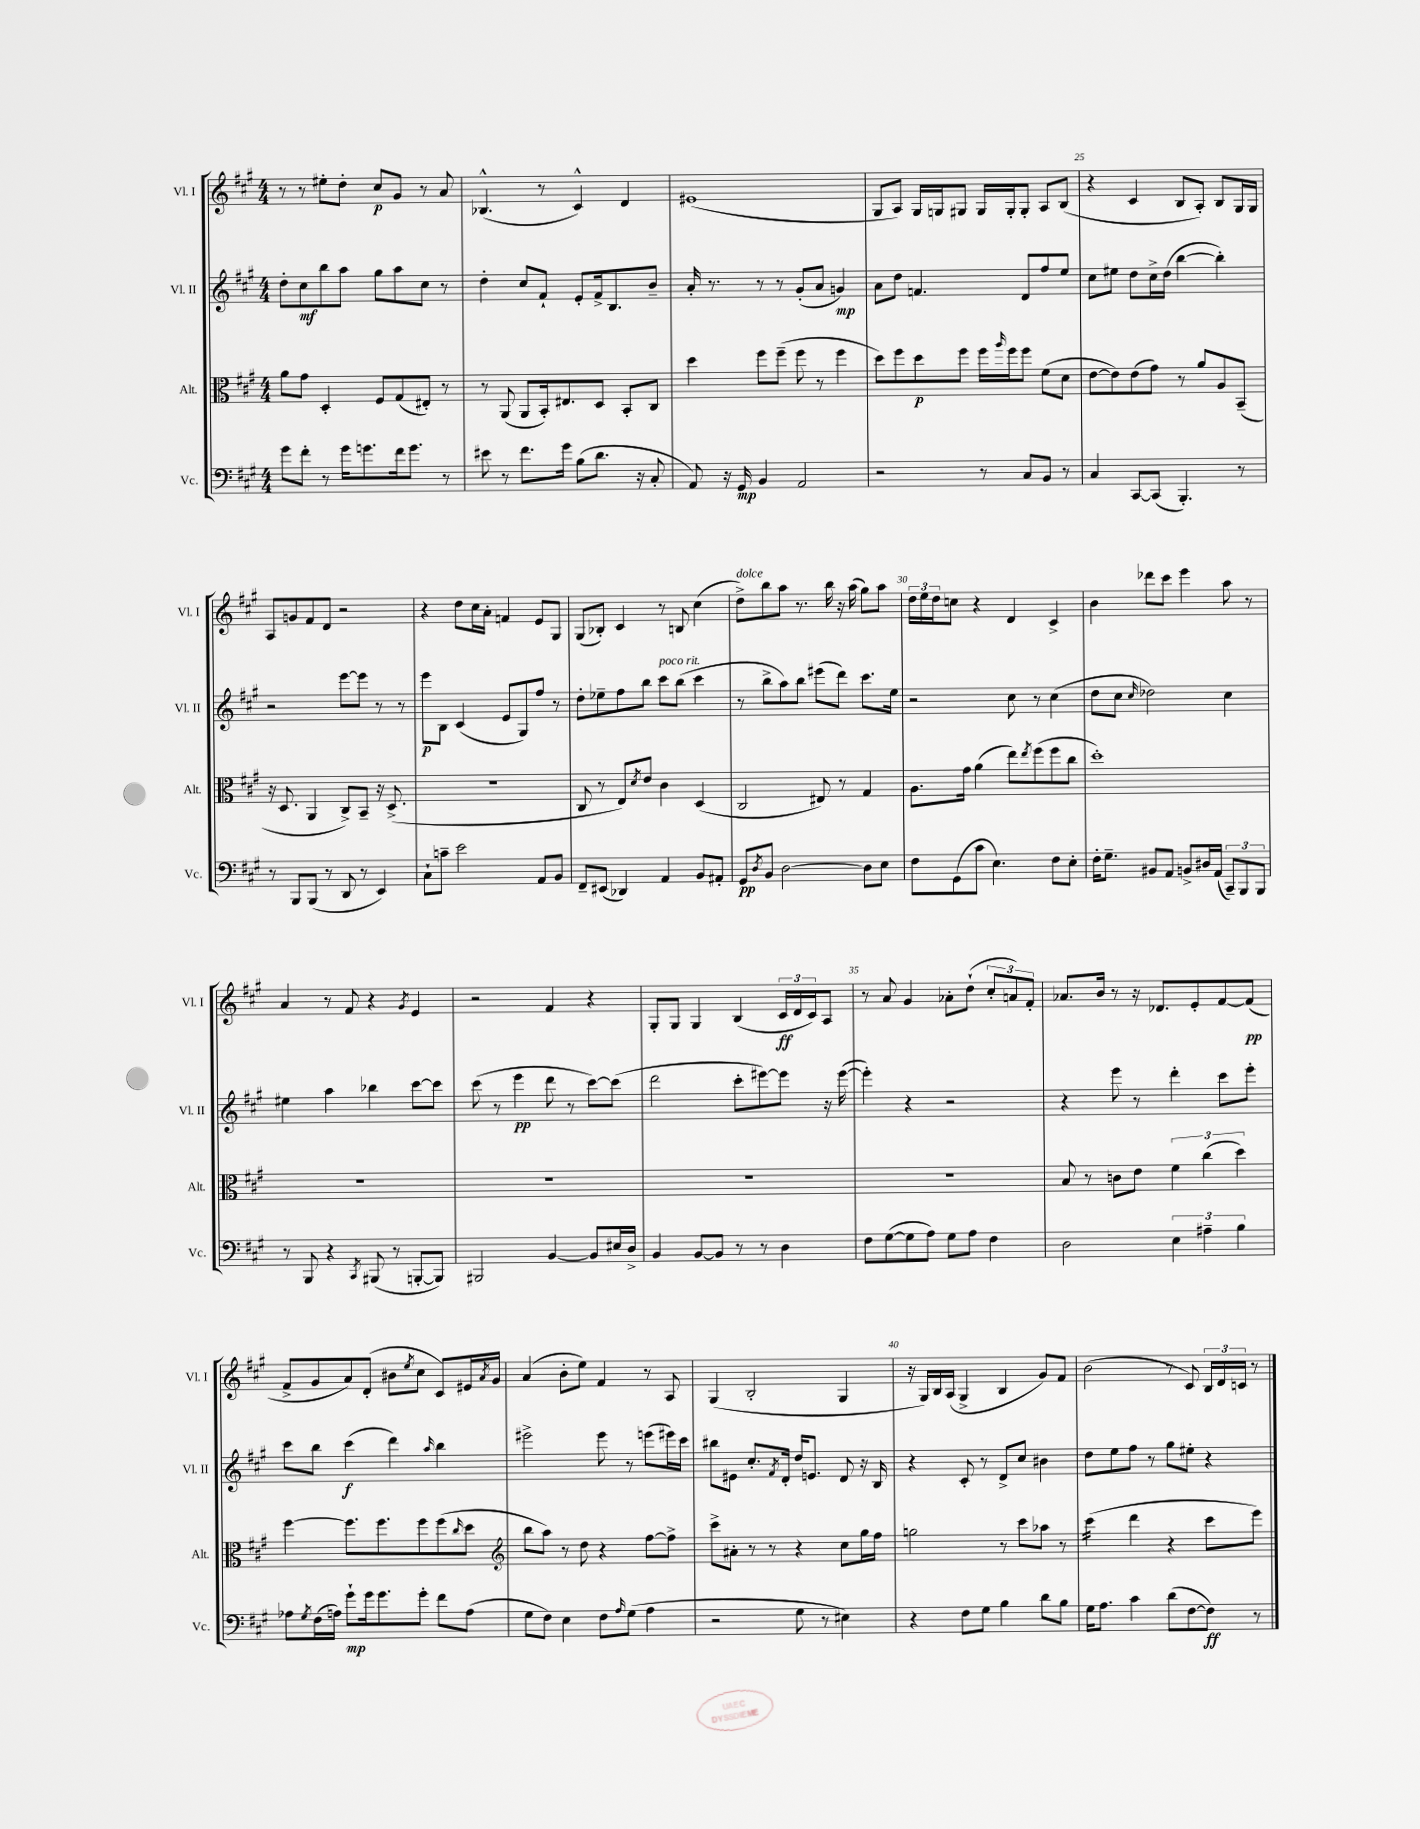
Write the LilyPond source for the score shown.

<<
\new StaffGroup <<
\new Staff = "s0" \with { instrumentName = "Vl. I" shortInstrumentName = "Vl. I" } {
    \clef treble \key a \major \numericTimeSignature \time 4/4
    r8 r8 eis''8-. d''8-. cis''8\p gis'8 r8 a'8 |
    bes4.-^( r8 cis'4-^) d'4 |
    eis'1( |
    gis8 a8) gis16 g16 gis8 gis16 gis16-. gis8-. a8 b8( |
    r4 cis'4 b8 a8-.) b8 gis16 gis16 |
    a8 g'8 fis'8 d'8 r2 |
    r4 d''8 cis''16 a'16-. f'4 e'8 gis8 |
    gis8( bes8-.) cis'4 r8 b8 cis''4( |
    d''8->^\markup { \italic "dolce" }) b''8 a''8 r8. b''16 r16 a''16( gis''8) a''8 |
    \tuplet 3/2 { d''16 e''16 d''16 } c''8 r4 d'4 cis'4-> |
    b'4 des'''8 cis'''8 e'''4 a''8 r8 |
    a'4 r8 fis'8 r4 \acciaccatura { gis'8 } e'4 |
    r2 fis'4 r4 |
    gis8-. gis8 gis4 b4( \tuplet 3/2 { cis'16\ff d'16 cis'16) } a8 |
    r8 a'8 gis'4 aes'8-. d''8-!( \tuplet 3/2 { cis''8-. a'8) fis'8-. } |
    aes'8. b'16 r8 r16 des'8. e'8-. fis'8~ fis'8\pp( |
    fis'8-> gis'8 a'8) d'8-.( bis'8 \acciaccatura { e''8 } cis''8 cis'8) eis'16 \acciaccatura { a'8 } gis'16 |
    a'4( b'8-. e''8) fis'4 r8 a8 |
    gis4( b2-. gis4 |
    r16 gis16) b16 a16( gis4-> b4 gis'8) fis'8 |
    b'2( r8 cis'8) \tuplet 3/2 { b16 d'16 c'16 } r8 \bar "|." |
}
\new Staff = "s1" \with { instrumentName = "Vl. II" shortInstrumentName = "Vl. II" } {
    \clef treble \key a \major \numericTimeSignature \time 4/4
    d''8-. cis''8\mf b''8 a''8 gis''8 a''8 cis''8 r8 |
    d''4-. cis''8 fis'8-! e'8-. fis'16-> b8. b'8-- |
    a'16-. r8. r8 r8 gis'8-.( a'8 g'4\mp) |
    a'8 d''8 f'4. d'8 fis''8 e''8 |
    cis''8 eis''8 d''8 cis''16-> d''16( b''4~ b''4-.) |
    r2 e'''8~ e'''8 r8 r8 |
    e'''8\p b8 cis'4( e'8 gis8) fis''8 r8 |
    d''8-. ees''8-- fis''8 b''8 cis'''8^\markup { \italic "poco rit." } b''8( cis'''4 |
    r8 b''8-> a''8) b''8 eis'''8( d'''8) cis'''8. e''16 |
    r2 cis''8 r8 cis''4( |
    d''8 cis''8 \grace { cis''16 } des''2) cis''4 |
    eis''4 a''4 bes''4 cis'''8~ cis'''8 |
    cis'''8( r8 e'''4\pp d'''8 r8 cis'''8~) cis'''8( |
    d'''2 cis'''8-. eis'''8~) eis'''8 r16 eis'''16~( |
    eis'''4-.) r4 r2 |
    r4 e'''8 r8 d'''4-. cis'''8 e'''8-. |
    cis'''8 b''8 cis'''4\f( d'''4) \grace { a''16 } b''4 |
    eis'''2-> eis'''8 r8 e'''8( eis'''16) cis'''16 |
    bis''8 eis'8 cis''8.-. \acciaccatura { fis'8 } d'16-. d''16 e'8. d'8 r16 b16 |
    r4 cis'8-. r8 d'8-> cis''8 bis'4 |
    d''8 e''8 fis''8 r8 gis''8 eis''8-. r4 \bar "|." |
}
\new Staff = "s2" \with { instrumentName = "Alt." shortInstrumentName = "Alt." } {
    \clef alto \key a \major \numericTimeSignature \time 4/4
    a'8 gis'8 d4-. fis8 gis8( eis8-.) r8 |
    r8 a,8( a,8 b,16-.) eis8. d8 b,8-. cis8 |
    d''4 fis''8 fis''8--( fis''8 r8 fis''4 |
    d''8) fis''8 d''8\p fis''8 fis''16 \grace { a''16 } fis''16 fis''8 fis'8( d'8 |
    e'8~ e'8) e'8( gis'8) r8 a'8 a8 b,8--( |
    r16 d8. a,4 cis8->) b,8-- r16 d8.->( |
    R1 |
    cis8 r8 e8) \acciaccatura { d'8 } e'8 cis'4 d4( |
    cis2 eis8) r8 gis4 |
    a8. gis'16 a'4( e''8) \acciaccatura { e''8 } fis''8( fis''8 cis''8 |
    d''1-.) |
    R1 |
    R1 |
    R1 |
    R1 |
    b8 r8 c'8 e'8 \tuplet 3/2 { fis'4 cis''4( d''4) } |
    fis''4~ fis''8. fis''8. fis''8 fis''8( \grace { cis''16 } d''8 |
    \clef treble b''8 a''8) r8 d''8 r4 fis''8~ fis''8-> |
    cis'''8-> ais'8-. r8 r8 r4 cis''8 gis''16 fis''16 |
    g''2 r8 cis'''8 aes''8 r8 |
    cis'''4:16( d'''4 r4 cis'''8 e'''8) \bar "|." |
}
\new Staff = "s3" \with { instrumentName = "Vc." shortInstrumentName = "Vc." } {
    \clef bass \key a \major \numericTimeSignature \time 4/4
    gis'8 fis'8-. r8 gis'16 g'8. fis'16 g'8. r8 |
    eis'8 r8 fis'8. gis'16 b8( d'8. r16 cis8-. |
    a,8) r16 gis,16\mp b,4 a,2 |
    r2 r8 cis8 b,8 r8 |
    cis4 cis,8~ cis,8( b,,4.-.) r8 |
    r8 b,,8 b,,8( r8 d,8 r8 e,4) |
    cis8-! c'8-- e'2 a,8 b,8 |
    fis,8-- eis,8( des,4) a,4 b,8 ais,8-. |
    gis,8\pp \acciaccatura { d8 } b,8 d2~ d8 e8 |
    fis8 gis,8( cis'8 e4.) fis8 e8-. |
    fis16-. gis8.-- bis,8 a,8 b,8-> dis16 a,16( \tuplet 3/2 { cis,8--) b,,8 b,,8 } |
    r8 b,,8 r4 \acciaccatura { cis,8 } bis,,8( r8 b,,8~-. b,,8) |
    bis,,2 b,4~ b,8 eis16 d16-> |
    b,4 b,8~ b,8 r8 r8 d4 |
    fis8 gis8~( gis8 a8) gis8 a8 fis4 |
    d2 \tuplet 3/2 { e4 ais4-- b4 } |
    aes8 \acciaccatura { gis8 } fis16( a16) gis'8-!\mp gis'16 gis'8. gis'8-. fis'8 a8( |
    gis8 fis8) e4 fis8 \grace { a16 } gis8( a4 |
    r2 gis8 r8 eis4) |
    r4 fis8 gis8 b4 d'8 b8 |
    gis16 a8. cis'4 d'8( fis8~ fis8\ff) r8 \bar "|." |
}
>>
>>
\layout { \context { \Score currentBarNumber = #21 \override BarNumber.break-visibility = ##(#f #t #t) barNumberVisibility = #(every-nth-bar-number-visible 5) } }
